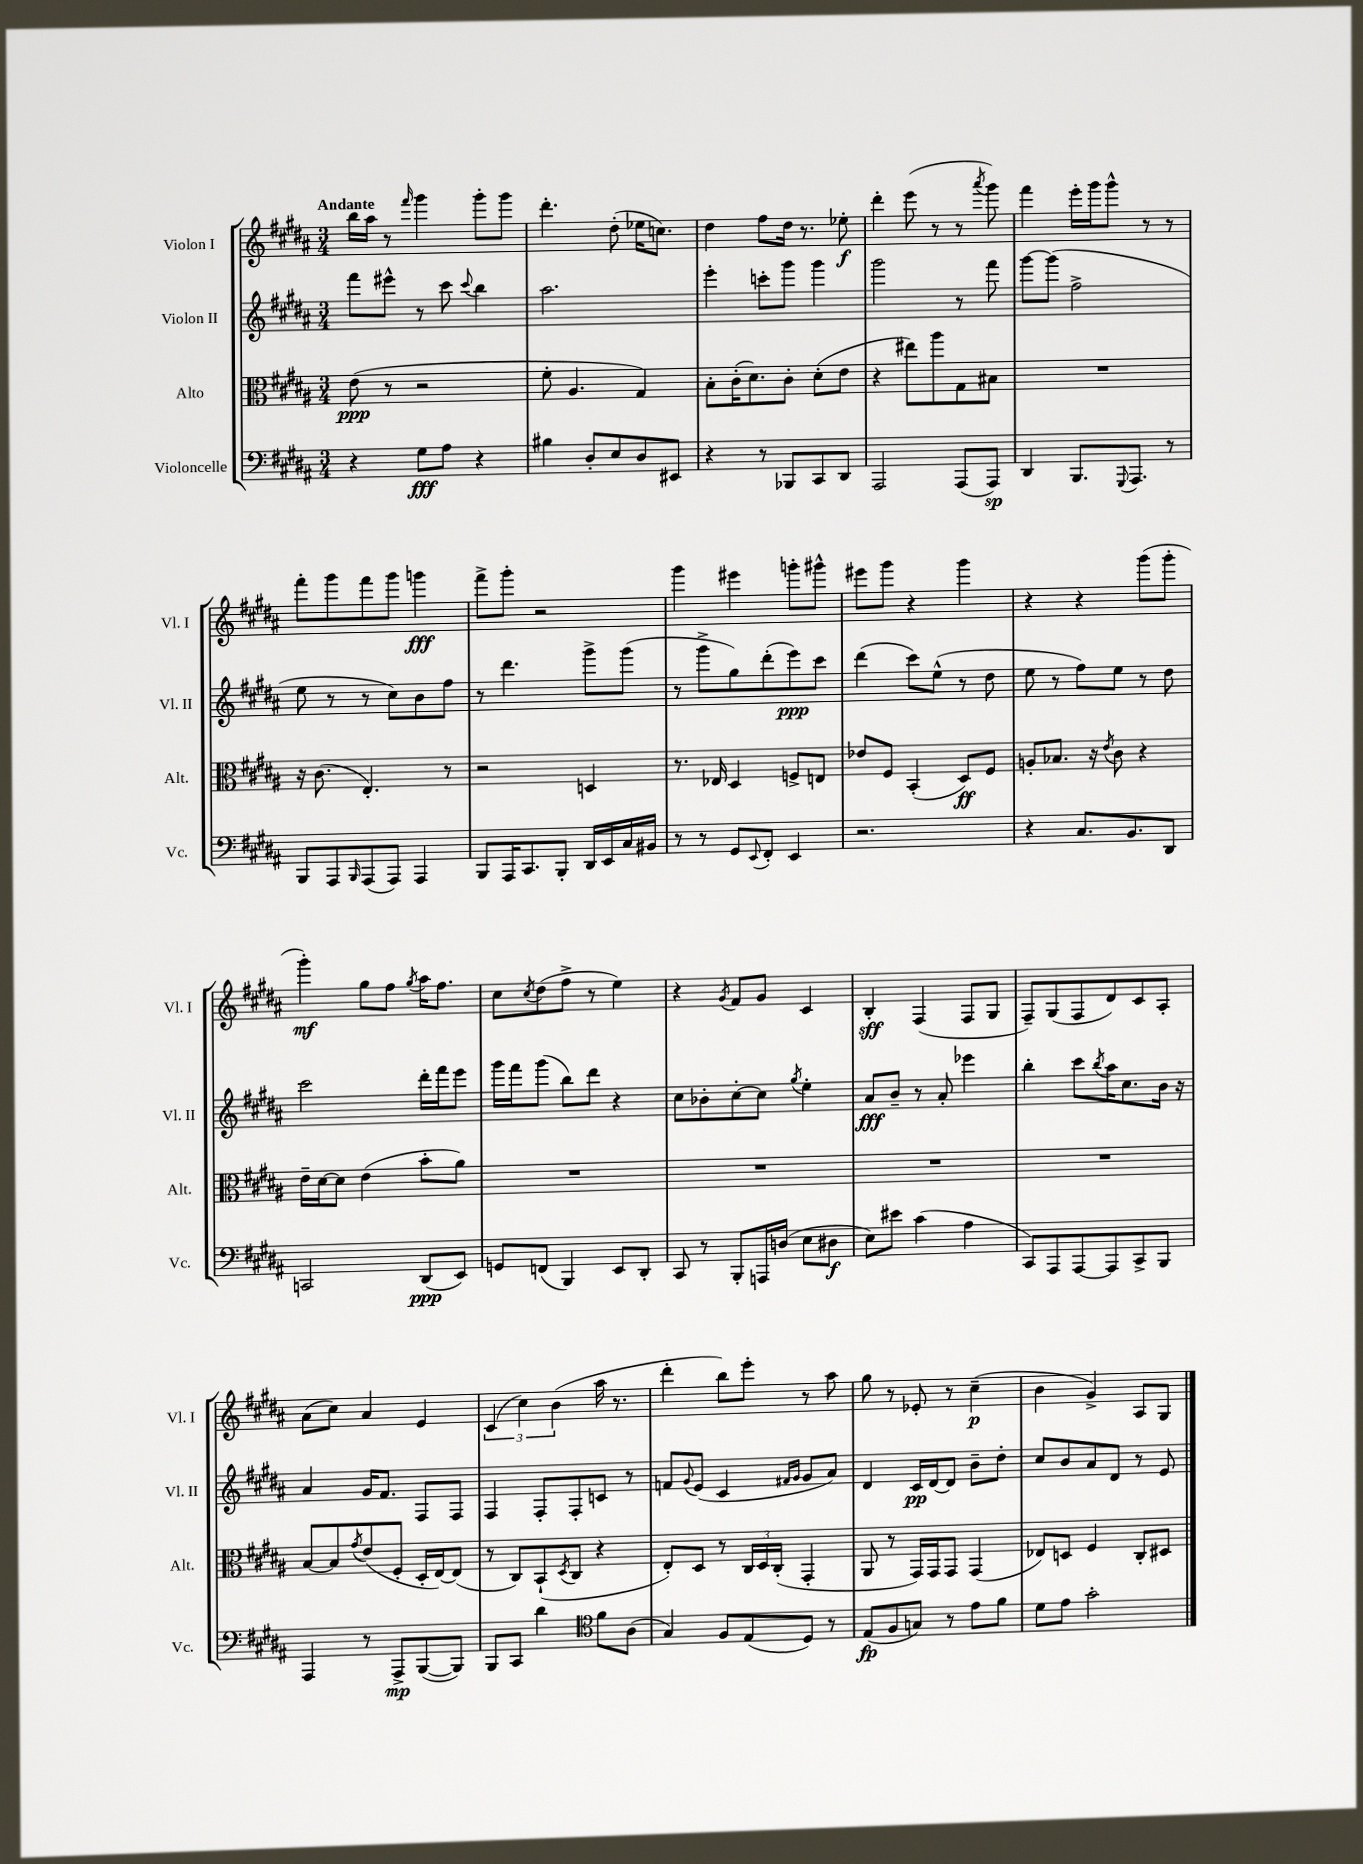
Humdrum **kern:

**kern	**kern	**kern	**kern
*staff4	*staff3	*staff2	*staff1
*clefF4	*clefC3	*clefG2	*clefG2
*k[f#c#g#d#a#]	*k[f#c#g#d#a#]	*k[f#c#g#d#a#]	*k[f#c#g#d#a#]
*M3/4	*M3/4	*M3/4	*M3/4
4r	(8e	8fff#	16bb
.	.	.	16aa#
.	8r	8eee#^^	8r
.	.	.	16qqfff#
8G#	2r	8r	4ggg#
8A#	.	8ccc#	.
.	.	8qqccc#	.
4r	.	4bb	8ggg#'
.	.	.	8ggg#
=	=	=	=
4B#	8f#'	2.aa#	4.ddd#'
.	4.A#	.	.
8D#'	.	.	.
8E	.	.	(8dd#'
8D#	4G#)	.	16ee-
.	.	.	8.cc)
8EE#	.	.	.
=	=	=	=
4r	8B'	4eee'	4dd#
.	(16c#'	.	.
.	8.d#)	.	.
8r	.	8ccc'	8ff#
8BBB-	8c#'	8ggg#	16dd#
.	.	.	8.r
8CC#	(8d#'	4ggg#	.
8DD#	8e	.	8ee-'
=	=	=	=
2AAA#	4r	2ggg#	4ddd#'
.	8ee#)	.	(8eee
.	8aa#	.	8r
(8AAA#	8G#	8r	8r
.	.	.	8qaaa#
8AAA#)	8B#	8fff#	8ggg#)
=	=	=	=
4DD#	2.r	[8ggg#	4fff#
.	.	(8ggg#]	.
8.BBB	.	2ff#^	16eee'
.	.	.	16ggg#
.	.	.	8ggg#^^
8qqGGG#	.	.	.
8.AAA#	.	.	.
.	.	.	8r
8r	.	.	8r
=	=	=	=
8BBB	16r	8ee	8fff#'
.	(8.c#	.	.
8AAA#	.	8r	8ggg#
16qqBBB	.	.	.
(8AAA#	4.E')	8r	8fff#
8AAA#)	.	8cc#)	8ggg#
4AAA#	.	8b	4ggg
.	8r	8ff#	.
=	=	=	=
8BBB	2r	8r	8fff#^
16AAA#	.	4.ddd#	8ggg#'
8.CC#	.	.	.
.	.	.	2r
8BBB'	.	.	.
16DD#	4D	8ggg#^	.
16EE	.	.	.
16C#	.	(8ggg#	.
16BB#	.	.	.
=	=	=	=
8r	8.r	8r	4ggg#
8r	.	8ggg#^	.
.	16E-	.	.
8GG#	4D#	8gg#)	4eee#
8qqEE	.	.	.
8FF#'	.	(8ddd#'	.
4EE	8F^	8eee)	8ggg'
.	8E	8ccc#	8ggg#^^
=	=	=	=
2.r	8e-	(4ddd#	8eee#
.	8F#	.	8ggg#
.	(4BB'	8ccc#)	4r
.	.	(8ee^^	.
.	8D#)	8r	4ggg#
.	8F#	8dd#	.
=	=	=	=
4r	8A'	8ee	4r
.	8.B-	8r	.
8.C#	.	8ff#)	4r
.	16r	.	.
.	8qe	.	.
.	8c#	8ee	.
8.BB	.	.	.
.	4r	8r	(8ggg#
8DD#	.	8dd#	8ggg#'
=	=	=	=
2CC	16e~	2ccc#	4ggg#')
.	[16d#	.	.
.	8d#]	.	.
.	(4e	.	8gg#
.	.	.	8ff#
.	.	.	8qgg#
(8DD#	8b'	16ddd#'	16aa#
.	.	16fff#	8.ff#
8EE)	8a#)	8eee	.
=	=	=	=
8GG	2.r	16ggg#	8cc#
.	.	16fff#	.
.	.	.	8qcc#
(8FF	.	(8ggg#	(8dd#
4BBB)	.	8bb)	8ff#^
.	.	8ddd#	8r
8EE	.	4r	4ee)
8DD#'	.	.	.
=	=	=	=
8CC#	2.r	8cc#	4r
8r	.	8b-'	.
.	.	.	8qg#
8BBB'	.	[8cc#'	8f#
16AAA	.	8cc#]	8g#
(16D	.	.	.
.	.	8qgg#	.
8E	.	4ee'	4c#
8D#	.	.	.
=	=	=	=
8E)	2.r	8a#	4B'
8e#	.	8b~	.
(4c#	.	8r	(4F#
.	.	8a#'	.
4A#	.	4eee-	8F#
.	.	.	8G#
=	=	=	=
8CC#)	2.r	4bb'	8F#~)
8AAA#	.	.	(8G#
[8AAA#	.	8ccc#	8F#
.	.	8qbb	.
8AAA#]	.	16aa#	8d#)
.	.	8.cc#	.
8CC#^	.	.	8c#
8BBB	.	16b	8A#'
.	.	16r	.
=	=	=	=
4AAA#	[8B	4a#	(8a#
.	8B]	.	8cc#)
.	8qg#	.	.
8r	(8e	16g#	4a#
.	.	8.f#	.
8AAA#^	8F#'	.	.
([8BBB	16D#'	8F#	4e
.	[16E)	.	.
8BBB])	(8E]	8F#	.
=	=	=	=
8BBB	8r	4F#	(6c#
8CC#	8C#)	.	.
.	.	.	6cc#)
4d#	(8BB`	8F#'	.
.	.	.	(6b
.	8qD#	.	.
.	8C#	8F#'	.
*clefC4	*	*	*
8f#	4r	8c	16aa#
.	.	.	8.r
(8A#	.	8r	.
=	=	=	=
4G#)	8E')	8f	4ddd#'
.	.	8qqg#	.
.	8D#	(8e	.
8F#	8r	4c#	8bb)
(8E	24C#	.	8eee'
.	24D#	.	.
.	(24C#'	.	.
.	.	16qqf#	.
.	.	16qqg#	.
8D#)	4GG#'	8g#	8r
8r	.	8a#)	8aa#
=	=	=	=
(8E	8AA#	4d#	8gg#
8F#	8r	.	8r
8G)	16GG#)	16c#	8e-'
.	16GG#	[16d#	.
8r	8GG#	8d#]	8r
8e	(4GG#	8b~	(4cc#~
8f#	.	8dd#'	.
=	=	=	=
8d#	8E-)	8cc#	4b
8e	8D	8b	.
2g#'	4F#	8a#	4g#^)
.	.	8d#	.
.	8C#'	8r	8A#
.	8D#	8e	8G#
==	==	==	==
*-	*-	*-	*-
